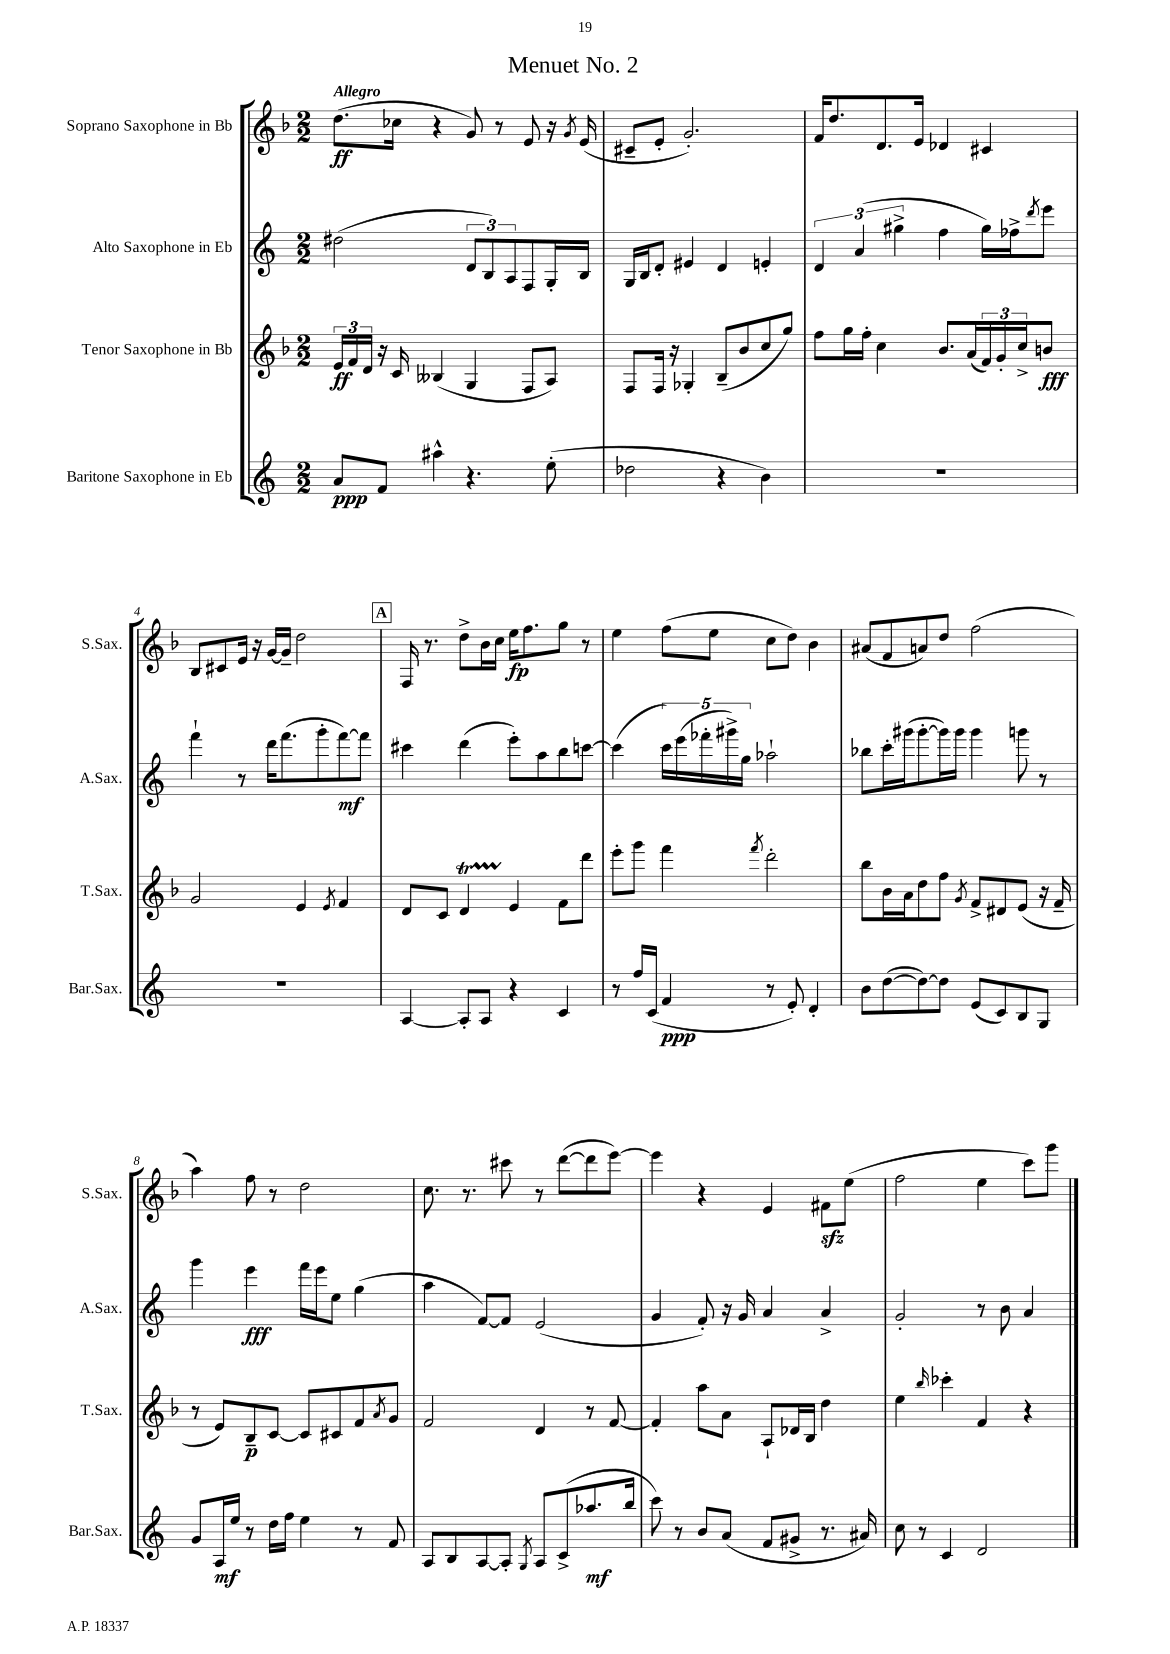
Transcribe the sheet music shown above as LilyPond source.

\header { title = "Menuet No. 2" }
<<
\new StaffGroup <<
\new Staff = "s0" \with { instrumentName = "Soprano Saxophone in Bb" shortInstrumentName = "S.Sax." } {
    \clef treble \key f \major \numericTimeSignature \time 2/2 \tempo "Allegro"
    d''8.\ff( ces''16 r4 g'8) r8 e'8 r16 \acciaccatura { g'8 } e'16( |
    cis'8-- e'8-. g'2.-.) |
    f'16 d''8. d'8. e'16 des'4 cis'4 |
    bes8 cis'8 e'16 r16 g'16~ g'16-- d''2 |
    \mark \markup { \box "A" } f16 r8. d''8-> bes'16 c''16 e''16\fp f''8. g''8 r8 |
    e''4 f''8( e''8 c''8 d''8) bes'4 |
    ais'8( f'8 a'8) d''8 f''2( |
    a''4) f''8 r8 d''2 |
    c''8. r8. cis'''8 r8 d'''8~( d'''8 e'''8~) |
    e'''4 r4 e'4 fis'8\sfz e''8( |
    f''2 e''4 c'''8) g'''8 \bar "|." |
}
\new Staff = "s1" \with { instrumentName = "Alto Saxophone in Eb" shortInstrumentName = "A.Sax." } {
    \clef treble \key c \major \numericTimeSignature \time 2/2
    dis''2( \tuplet 3/2 { d'8 b8) a8 } f8 g16-. b16 |
    g16 b16 d'8-. eis'4 d'4 e'4-. |
    \tuplet 3/2 { d'4 a'4( gis''4-> } f''4 gis''16) fes''16-> \acciaccatura { d'''8 } e'''8 |
    f'''4-! r8 d'''16 f'''8.( g'''8-. f'''8~\mf) f'''8 |
    \mark \markup { \box "A" } cis'''4 d'''4( e'''8-.) a''8 b''8 c'''8~ |
    c'''4( \tuplet 5/4 { c'''16) e'''16( fes'''16-. gis'''16->) g''16 } aes''2-! |
    bes''8 c'''16-. gis'''16( gis'''8~-. gis'''16) gis'''16 gis'''4 g'''8 r8 |
    g'''4 e'''4\fff f'''16 e'''16 e''8 g''4( |
    a''4 f'8~) f'8 e'2( |
    g'4 f'8-.) r16 g'16 a'4 a'4-> |
    g'2-. r8 b'8 a'4 \bar "|." |
}
\new Staff = "s2" \with { instrumentName = "Tenor Saxophone in Bb" shortInstrumentName = "T.Sax." } {
    \clef treble \key f \major \numericTimeSignature \time 2/2
    \tuplet 3/2 { e'16\ff f'16 d'16 } r16 c'16 beses4( g4 f8 a8) |
    f8 f16 r16 ges4-. bes8--( bes'8 c''8 g''8) |
    f''8 g''16 f''16-. c''4 bes'8. a'16( \tuplet 3/2 { f'16) g'16-. c''16-> } b'8\fff |
    g'2 e'4 \acciaccatura { e'8 } f'4 |
    \mark \markup { \box "A" } d'8 c'8 d'4\startTrillSpan e'4\stopTrillSpan f'8 d'''8 |
    e'''8-. g'''8 f'''4 \acciaccatura { f'''8 } d'''2-. |
    bes''8 bes'16 a'16 d''8 f''8 \acciaccatura { g'8 } f'8-> dis'8 e'8( r16 f'16-- |
    r8 e'8) bes8--\p c'8~ c'8 cis'8 f'8 \acciaccatura { a'8 } g'8 |
    f'2 d'4 r8 f'8~ |
    f'4-. a''8 a'8 a8-! des'16 bes16 d''4 |
    e''4 \grace { bes''16 } ces'''4-. f'4 r4 \bar "|." |
}
\new Staff = "s3" \with { instrumentName = "Baritone Saxophone in Eb" shortInstrumentName = "Bar.Sax." } {
    \clef treble \key c \major \numericTimeSignature \time 2/2
    a'8\ppp f'8 ais''4-^ r4. e''8-.( |
    des''2 r4 b'4) |
    R1 |
    R1 |
    \mark \markup { \box "A" } a4~ a8-. a8 r4 c'4 |
    r8 f''16 c'16( f'4\ppp r8 e'8-.) d'4-. |
    b'8 d''8~( d''8~) d''8 e'8( c'8) b8 g8 |
    g'8 a16\mf e''16 r8 d''16 f''16 e''4 r8 f'8 |
    a8 b8 a8~ a8-. \acciaccatura { g8 } a8 c'8->( aes''8.\mf b''16 |
    c'''8) r8 b'8 a'8( f'8 gis'8-> r8. ais'16) |
    c''8 r8 c'4 d'2 \bar "|." |
}
>>
>>
